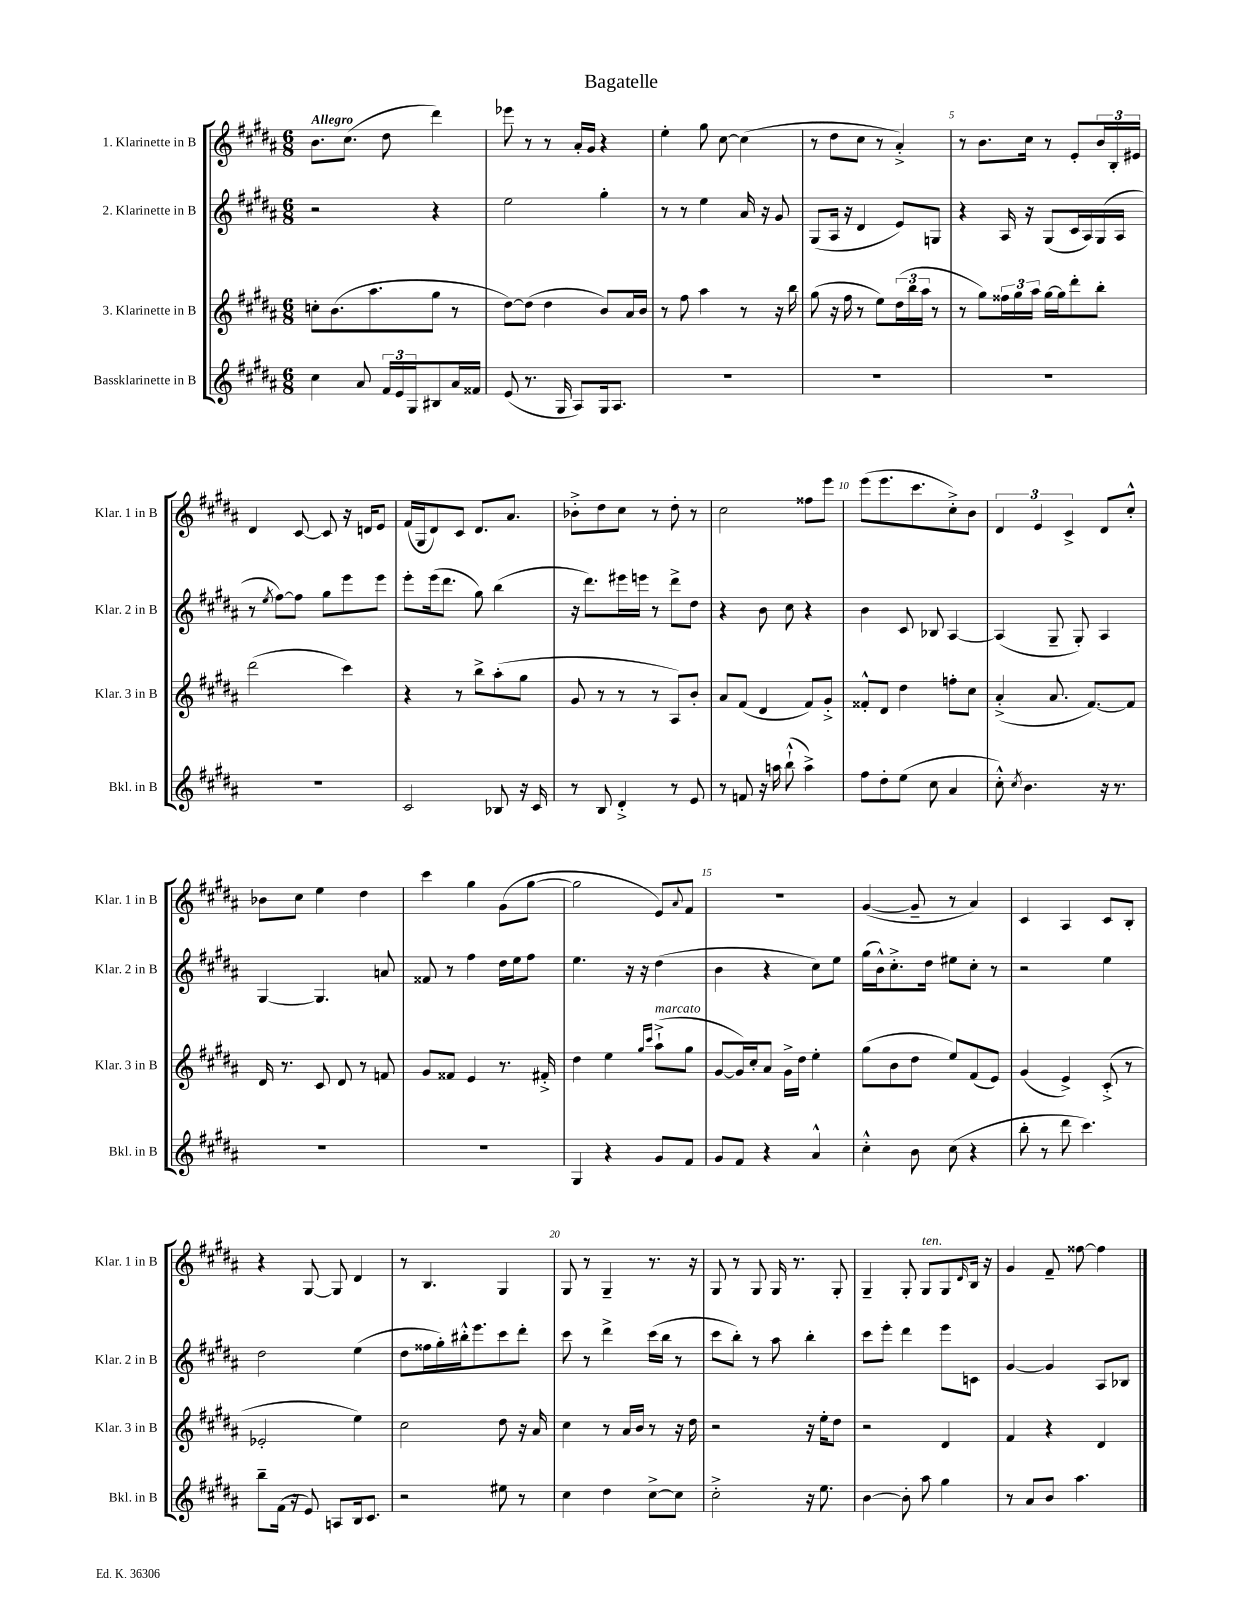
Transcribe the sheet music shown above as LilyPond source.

\header { title = "Bagatelle" }
<<
\new StaffGroup <<
\new Staff = "s0" \with { instrumentName = "1. Klarinette in B" shortInstrumentName = "Klar. 1 in B" } {
    \clef treble \key b \major \numericTimeSignature \time 6/8 \tempo "Allegro"
    b'8. cis''8.( dis''8 dis'''4) |
    ees'''8 r8 r8 ais'16-. gis'16 r4 |
    e''4-. gis''8 cis''8~ cis''4( |
    r8 dis''8 cis''8 r8 ais'4-.->) |
    r8 b'8. cis''16 r8 e'8-. \tuplet 3/2 { b'16 b16-. eis'16 } |
    dis'4 cis'8~ cis'8 r16 d'16 e'8 |
    fis'16( gis16 dis'8) cis'8 dis'8. ais'8. |
    bes'8-.-> dis''8 cis''8 r8 dis''8-. r8 |
    cis''2 fisis''8 e'''8 |
    e'''8( e'''8. cis'''8. cis''8-.->) b'8 |
    \tuplet 3/2 { dis'4 e'4 cis'4-> } dis'8 cis''8-.-^ |
    bes'8 cis''8 e''4 dis''4 |
    cis'''4 gis''4 gis'8( gis''8~ |
    gis''2 e'8) \appoggiatura { ais'8 } fis'8 |
    R2. |
    gis'4~( gis'8-- r8 ais'4) |
    cis'4 ais4 cis'8 b8-. |
    r4 gis8~ gis8 dis'4 |
    r8 b4. gis4 |
    gis8 r8 gis4-- r8. r16 |
    gis8 r8 gis8 gis16 r8. gis8-. |
    gis4-- gis8-. gis8^\markup { \italic "ten." } gis8 \grace { dis'16 } b16 r16 |
    gis'4 fis'8-- fisis''8~ fisis''4 \bar "|." |
}
\new Staff = "s1" \with { instrumentName = "2. Klarinette in B" shortInstrumentName = "Klar. 2 in B" } {
    \clef treble \key b \major \numericTimeSignature \time 6/8
    r2 r4 |
    e''2 gis''4-. |
    r8 r8 e''4 ais'16 r16 gis'8 |
    gis8( ais16 r16 dis'4 e'8) g8 |
    r4 ais16 r16 gis8( cis'16 ais16) gis16( ais16 |
    r8 \acciaccatura { e''8 } fis''8~) fis''8 gis''8 e'''8 e'''8 |
    e'''8-. e'''16( dis'''8. gis''8) b''4( |
    r16 dis'''8.) eis'''16 e'''16 r8 dis'''8-> dis''8 |
    r4 b'8 cis''8 r4 |
    b'4 cis'8 bes8 ais4~ |
    ais4( gis8-- gis8-.) ais4 |
    gis4~ gis4. a'8 |
    fisis'8 r8 fis''4 dis''16 e''16 fis''8 |
    e''4. r16 r16 dis''4( |
    b'4 r4 cis''8) e''8 |
    gis''16( b'16-^) cis''8.-.-> dis''16 eis''8 cis''8-. r8 |
    r2 e''4 |
    dis''2 e''4( |
    dis''8 fisis''16 gis''16-.) bis''16-.-^ e'''8. cis'''8 dis'''8-. |
    cis'''8 r8 dis'''4-> cis'''16( b''16 r8 |
    cis'''8 b''8-.) r8 ais''8 b''4-. |
    cis'''8 e'''8-. dis'''4 e'''8 c'8 |
    gis'4~ gis'4 ais8 bes8 \bar "|." |
}
\new Staff = "s2" \with { instrumentName = "3. Klarinette in B" shortInstrumentName = "Klar. 3 in B" } {
    \clef treble \key b \major \numericTimeSignature \time 6/8
    c''8-. b'8.( ais''8. gis''8 r8 |
    dis''8~) dis''8( dis''4 b'8) ais'16 b'16 |
    r8 fis''8 ais''4 r8 r16 b''16 |
    gis''8( r16 fis''16 r8 e''8) \tuplet 3/2 { dis''16( b''16 ais''16 } r8 |
    r8 gis''8) \tuplet 3/2 { fisis''16 gis''16 ais''16 } gis''16~ gis''16 dis'''8-. b''8-. |
    dis'''2( cis'''4) |
    r4 r8 b''8-> ais''8-.( gis''8 |
    gis'8 r8 r8 r8 ais8) b'8-. |
    ais'8 fis'8( dis'4 fis'8) gis'8-.-> |
    fisis'8-.-^ dis'8 dis''4 f''8-. cis''8 |
    ais'4-.->( ais'8. fis'8.~) fis'8 |
    dis'16 r8. cis'8 dis'8 r8 f'8 |
    gis'8 fisis'8 e'4 r8. fis'16-.-> |
    dis''4 e''4 \grace { gis''16 cis'''16 } ais''8-!->^\markup { \italic "marcato" }( gis''8 |
    gis'8~ gis'16) cis''16-. ais'8 gis'16-> dis''16 e''4-. |
    gis''8( b'8 dis''8 e''8) fis'8( e'8) |
    gis'4( e'4->) cis'8-.->( r8 |
    ees'2-. e''4) |
    cis''2 dis''8 r16 ais'16 |
    cis''4 r8 ais'16 b'16 r8 r16 dis''16 |
    r2 r16 e''16-. dis''8 |
    r2 dis'4 |
    fis'4 r4 dis'4 \bar "|." |
}
\new Staff = "s3" \with { instrumentName = "Bassklarinette in B" shortInstrumentName = "Bkl. in B" } {
    \clef treble \key b \major \numericTimeSignature \time 6/8
    cis''4 ais'8 \tuplet 3/2 { fis'16 e'16 gis16 } bis8 ais'16 fisis'16 |
    e'8( r8. gis16 ais8) gis16 ais8. |
    R2. |
    R2. |
    R2. |
    R2. |
    cis'2 bes8 r16 cis'16 |
    r8 b8 dis'4-.-> r8 e'8 |
    r8 f'8 r16 a''16 b''8-!-^( a''4->) |
    fis''8 dis''8-. e''8( cis''8 ais'4 |
    cis''8-.-^) \acciaccatura { cis''8 } b'4. r16 r8. |
    R2. |
    R2. |
    gis4 r4 gis'8 fis'8 |
    gis'8 fis'8 r4 ais'4-^ |
    cis''4-.-^ b'8 cis''8( r4 |
    b''8-. r8 dis'''8 cis'''4.) |
    b''8-- fis'16( r16 e'8) a8 b16 cis'8. |
    r2 eis''8 r8 |
    cis''4 dis''4 cis''8~-> cis''8 |
    cis''2-.-> r16 e''8. |
    b'4~ b'8-. ais''8 gis''4 |
    r8 ais'8 b'8 ais''4. \bar "|." |
}
>>
>>
\layout { \context { \Score \override BarNumber.break-visibility = ##(#f #t #t) barNumberVisibility = #(every-nth-bar-number-visible 5) } }
